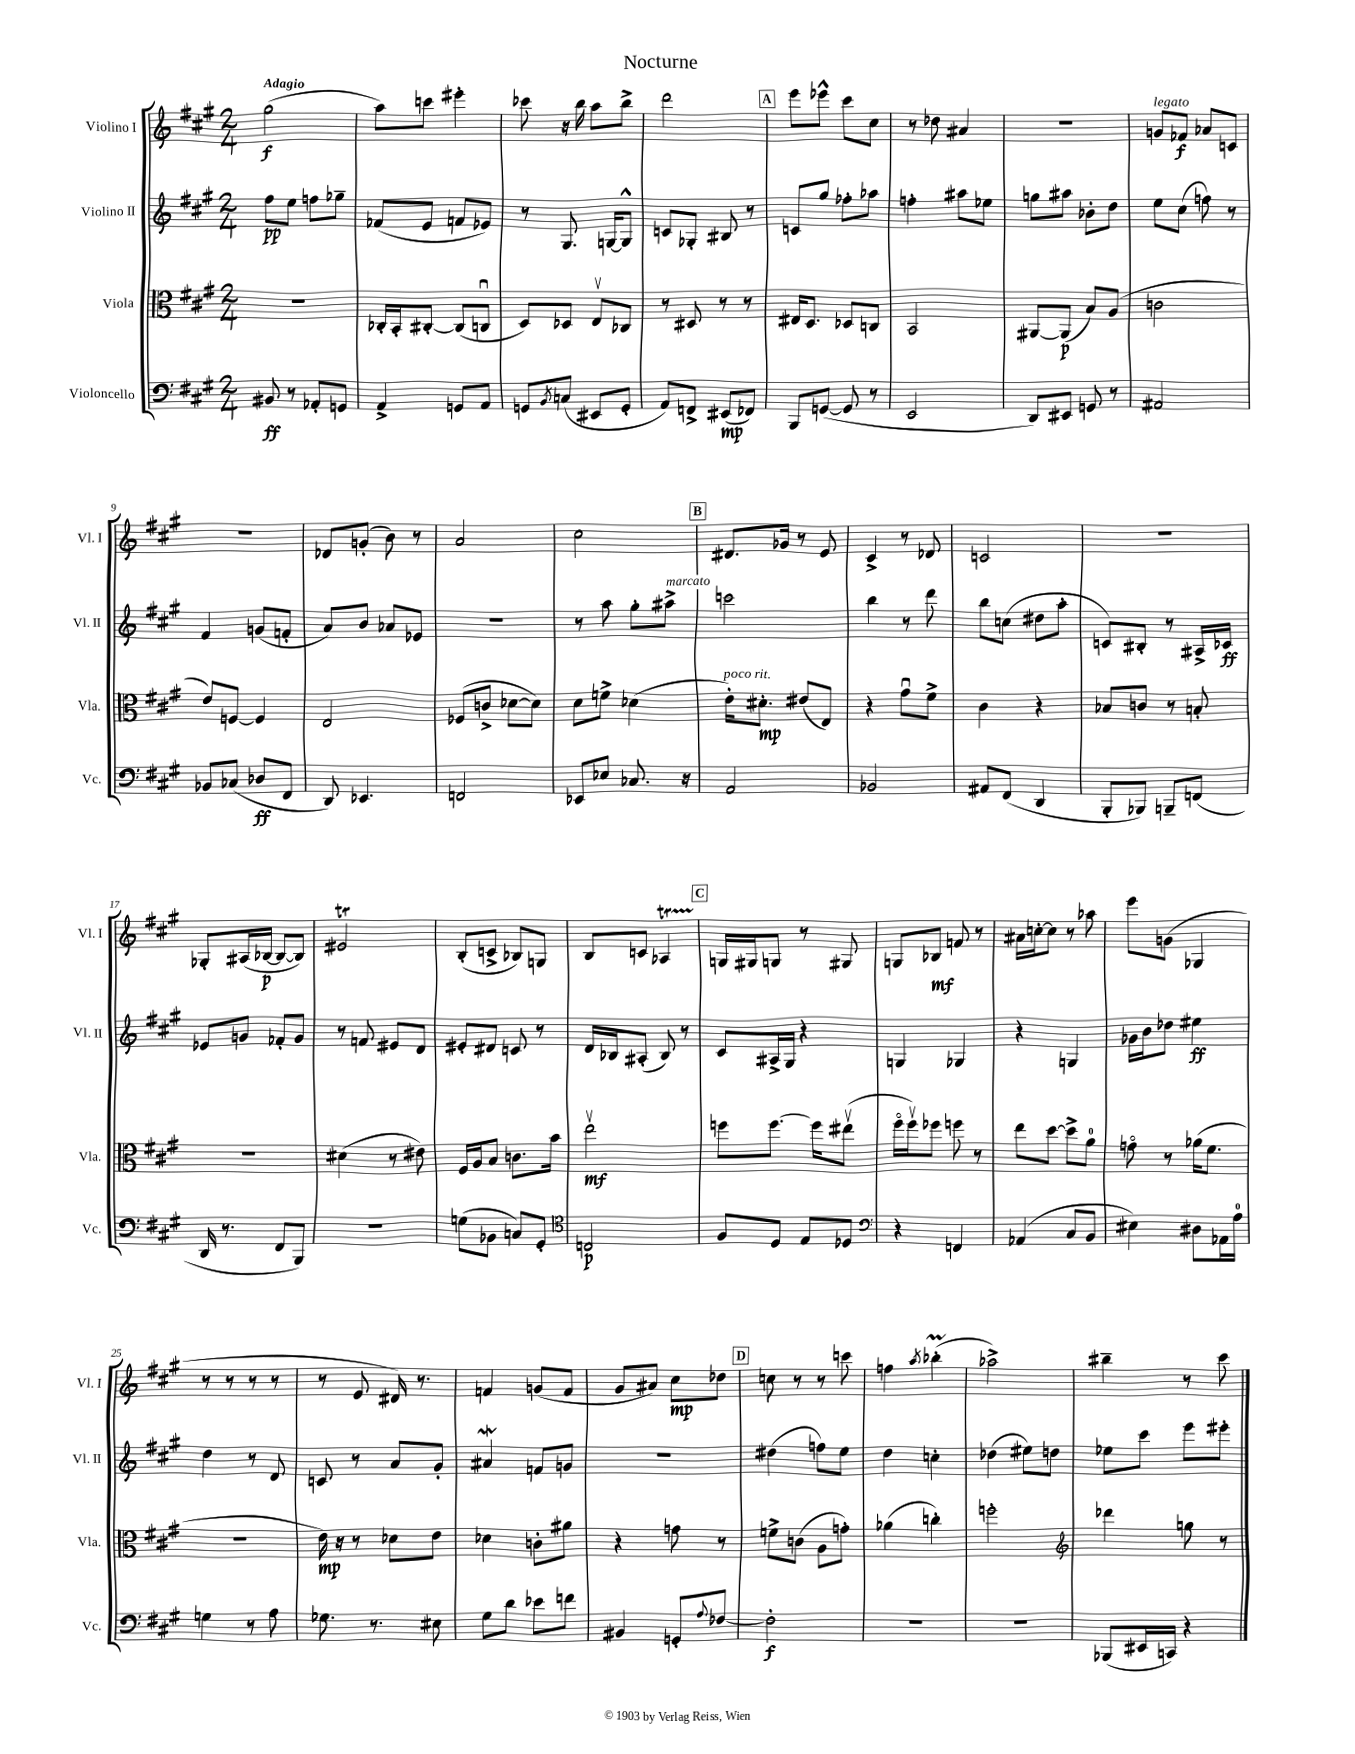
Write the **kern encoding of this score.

**kern	**kern	**kern	**kern
*staff4	*staff3	*staff2	*staff1
*clefF4	*clefC3	*clefG2	*clefG2
*k[f#c#g#]	*k[f#c#g#]	*k[f#c#g#]	*k[f#c#g#]
*M2/4	*M2/4	*M2/4	*M2/4
8BB#/	2r	8ff#\L	(2gg#\
8r	.	8ee\J	.
8AA-'/L	.	8ff\L	.
8GG/J	.	8gg-~\J	.
=	=	=	=
4AA^/	16C-'/LL	(8f-/L	8aa\L)
.	16BB'/J	.	.
.	[8C#'/J	8e/J	8ccc\J
8GG/L	(8C#/]L	8f/L	4eee#'\
8AA/J	8Cu/J	8e-/J)	.
=	=	=	=
8GG/L	8D/L)	8r	8ccc-\
8qBB/	.	.	.
(8C/J	8D-/J	8.G#/	16r
.	.	.	16bb\
8EE#/L	8Ev/L	.	8aa\L
.	.	[16G/LK	.
8GG'/J	8C-/J	8G^^/]J	8bb^\J
=	=	=	=
8AA/L)	8r	8c/L	2ddd\
8FF^/J	8D#/	8G-'/J	.
(8EE#/L	8r	8B#/	.
8FF-/J)	8r	8r	.
=	=	=	=
8BBB/L	16E#/LK	8c/L	8eee\L
.	8.D/J	.	.
([8GG/J	.	8gg#/J	8eee-^^\J
8GG/]	8D-/L	8ff-'\L	8ccc#\L
8r	8C/J	8aa-\J	8cc#\J
=	=	=	=
2EE/	2BB/	4ff'\	8r
.	.	.	8dd-\
.	.	8aa#\L	4a#/
.	.	8ee-\J	.
=	=	=	=
8DD/L)	[8AA#/L	8gg\L	2r
8EE#/J	(8AA#/]J	8aa#\J	.
8GG/	8B/L)	8b-'\L	.
8r	(8A/J	8dd\J	.
=	=	=	=
2AA#/	2c\	8ee\L	8g/L
.	.	(8cc#\J	8f-/J
.	.	8ff\)	8a-/L
.	.	8r	8c/J
=	=	=	=
8BB-/L	8e/L)	4f#/	2r
(8C-/J	[8F/J	.	.
8D-/L	4F/]	(8g/L	.
8FF#/J	.	8f'/J	.
=	=	=	=
8DD/)	2E/	8a/L)	8d-/L
4.EE-/	.	8b/J	(8g'/J
.	.	8a-/L	8b\)
.	.	8e-/J	8r
=	=	=	=
2FF/	(8F-/L	2r	2a/
.	8c^/J	.	.
.	[8d-\L	.	.
.	8d-\]J)	.	.
=	=	=	=
8EE-/L	8d\L	8r	2cc#\
8E-/J	8f^\J	8aa\	.
8.C-/	(4d-\	8gg#'\L	.
.	.	8aa#^\J	.
16r	.	.	.
=	=	=	=
2AA/	16e'\LK)	2ccc\	8.d#/L
.	8.d#'\J	.	.
.	.	.	16g-/Jk
.	(8e#/L	.	8r
.	8E/J)	.	8e/
=	=	=	=
2BB-/	4r	4bb\	4c#^/
.	8g#u\L	8r	8r
.	8f#^\J	8ddd\	8d-/
=	=	=	=
8AA#/L	4c#\	8bb\L	2c/
(8FF#/J	.	(8cc\J	.
4DD/	4r	8dd#\L	.
.	.	8aa'\J	.
=	=	=	=
8BBB'/L	8B-/L	8c/L)	2r
8BBB-/J)	8c/J	8B#'/J	.
8BBB~/L	8r	8r	.
(8FF/J	8B'/	16A#^/LL	.
.	.	16c-/JJ	.
=	=	=	=
16DD/	2r	8e-/L	8G-'/L
8.r	.	.	.
.	.	8g/J	(16A#/L
.	.	.	[16B-/JJ
8FF#/L	.	8f-'/L	8B-/_L
8BBB/J)	.	8g/J	8B-/]J)
=	=	=	=
2r	(4d#\	8r	2e#/
.	.	8f/	.
.	8r	8e#/L	.
.	8e#\)	8d/J	.
=	=	=	=
(8G\L	16F#/LL	8e#'/L	(8B'/L
.	16A/J	.	.
8BB-\J	8B/J	8d#/J	8c^/J
8C/L)	8.c\L	8c/	8B-/L)
8GG#'/J	.	8r	8G/J
.	16b\Jk	.	.
=	=	=	=
*clefC4	*	*	*
2C/	2eev\	16d/LL	8B/L
.	.	16B-/J	.
.	.	(8A#'/J	8c/J
.	.	8B-/)	4A-/
.	.	8r	.
=	=	=	=
8F#/L	8ff\L	8c#/L	16G/LL
.	.	.	16G#/J
8D/J	[8.ff\J	16A#^/L	8G/J
.	.	16G#/JJ	.
8E/L	.	4r	8r
.	16ff\]LK	.	.
8D-/J	(8ee#v\J	.	8G#/
=	=	=	=
*clefF4	*	*	*
4r	16ff#o\LL	4G/	8G/L
.	16ff#v\J)	.	.
.	8ff-\J	.	8B-/J
4FF/	8ff\	4G-/	8f/
.	8r	.	8r
=	=	=	=
(4AA-/	8ee\L	4r	16a#\LL
.	.	.	[16cc'\J
.	[8dd\J	.	8cc\]J
8C#/L	8dd^\]L	4G/	8r
8BB/J	8a\J	.	8aa-\
=	=	=	=
4E#\)	8go\	16g-\LL	8eee\L
.	.	16b\J	.
.	8r	8dd-\J	(8g\J
8D#\L	(16a-\LK	4ee#\	4G-/
.	8.f#\J	.	.
16AA-\L	.	.	.
16A\JJ	.	.	.
=	=	=	=
4G\	2r	4dd\	8r
.	.	.	8r
8r	.	8r	8r
8A\	.	8d/	8r
=	=	=	=
8.G-\	16e\)	8c/	8r
.	16r	.	.
.	8r	8r	8e/
8.r	.	.	.
.	8d-\L	8a/L	16d#/)
.	.	.	8.r
8E#\	8e\J	8g#'/J	.
=	=	=	=
8G#\L	4d-\	4a#/	4f/
8d\J	.	.	.
8e-\L	8c'\L	8f/L	(8g/L
8f\J	8a#\J	8g/J	8f/J
=	=	=	=
4BB#/	4r	2r	8g#/L
.	.	.	8a#/J)
8GG'/L	8g\	.	8cc#\L
8qqA/	.	.	.
[8F-/J	8r	.	8dd-\J
=	=	=	=
2F-'\]	8f^\L	(4dd#\	8cc\
.	(8c\J	.	8r
.	8A\L	8ff\L)	8r
.	8g'\J)	8ee\J	8ccc\
=	=	=	=
2r	(4a-\	4dd\	4ff\
.	.	.	8qaa/
.	4cc'\)	4cc'\	(4bb-'\
=	=	=	=
2r	2ff'\	(4dd-\	2aa-^\)
.	.	8ee#\L)	.
.	.	8dd\J	.
=	=	=	=
*	*clefG2	*	*
(8BBB-/L	4ddd-\	8ee-\L	4bb#~\
16EE#/L	.	8ccc#\J	.
16CC/JJ)	.	.	.
4r	8gg\	8eee\L	8r
.	8r	8eee#'\J	8ccc#\
==	==	==	==
*-	*-	*-	*-
